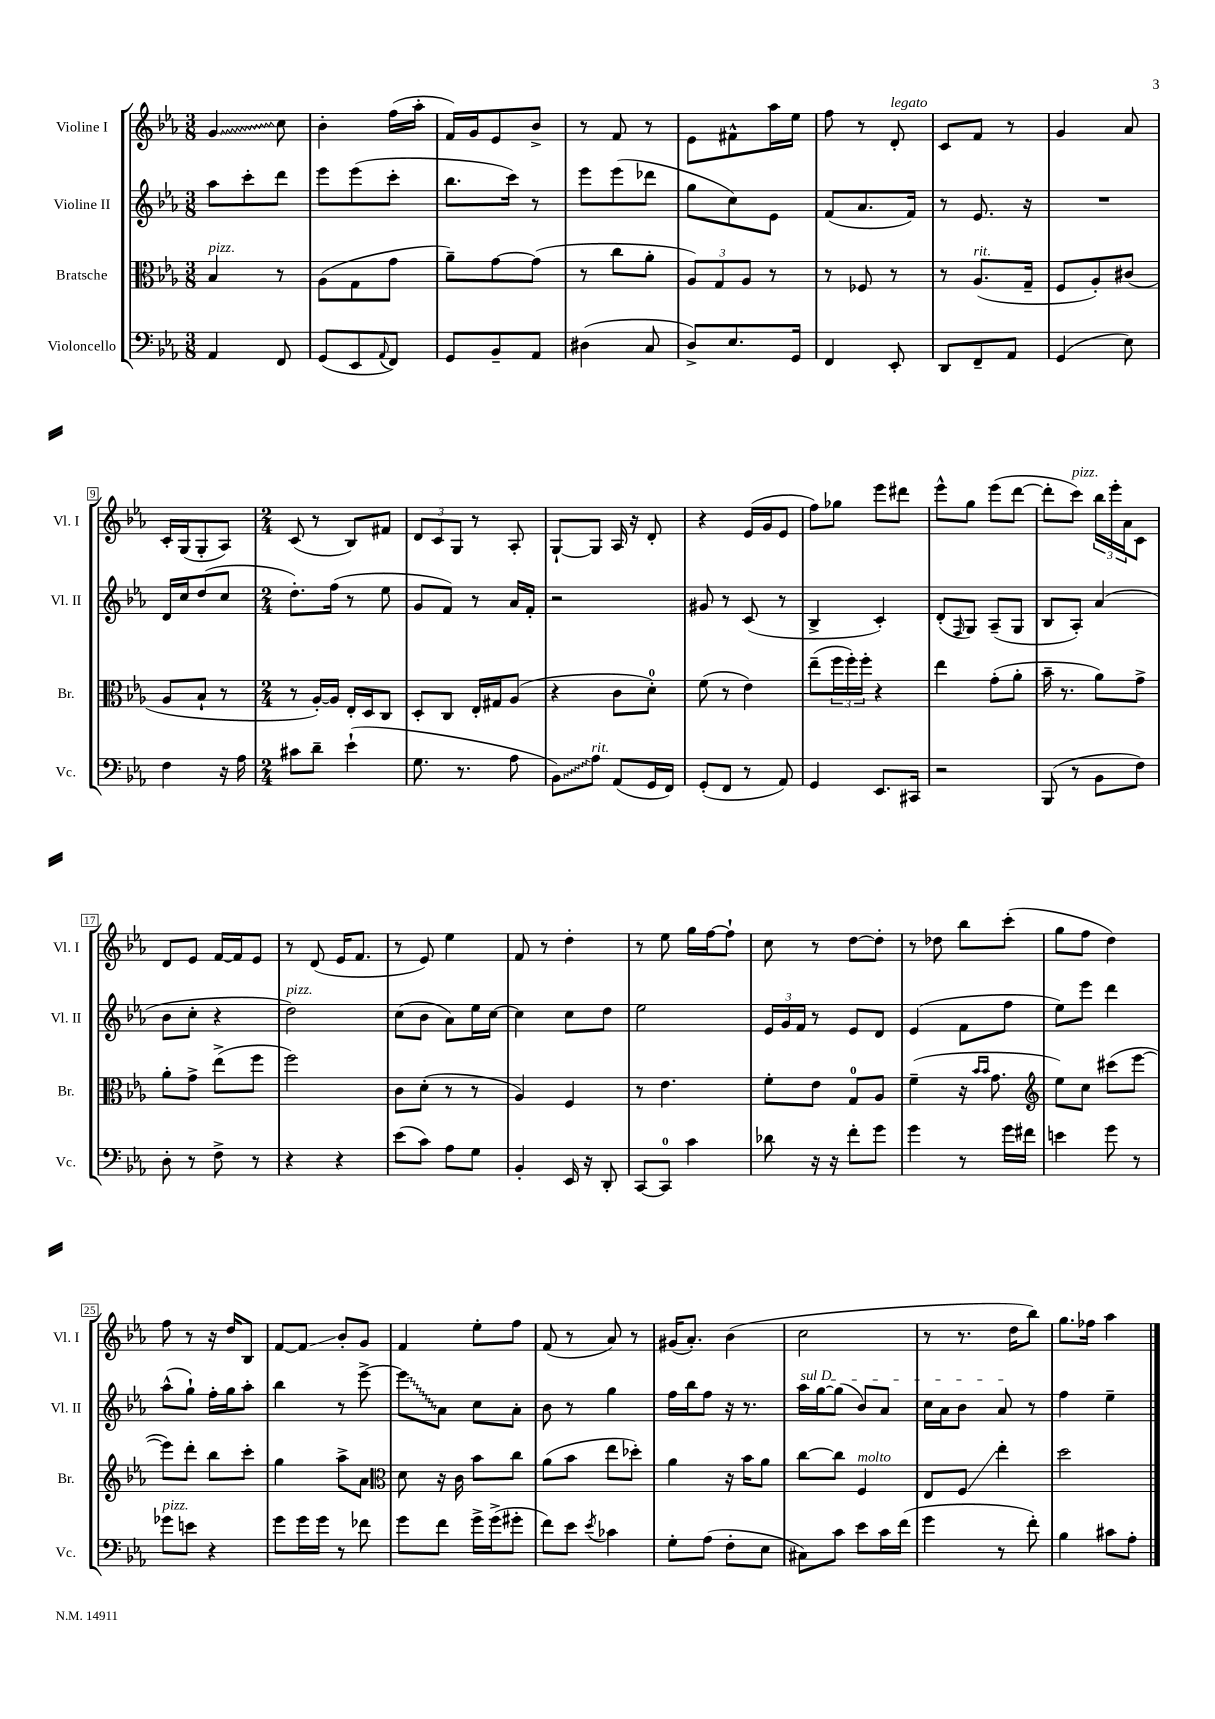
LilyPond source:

<<
\new StaffGroup <<
\new Staff = "s0" \with { instrumentName = "Violine I" shortInstrumentName = "Vl. I" } {
    \clef treble \key ees \major \numericTimeSignature \time 3/8
    \once \override Glissando.style = #'zigzag g'4\glissando c''8 |
    bes'4-. f''16( aes''16-. |
    f'16) g'16 ees'8 bes'8-> |
    r8 f'8 r8 |
    ees'8 fis'8-^ aes''16 ees''16 |
    f''8 r8 d'8-.^\markup { \italic "legato" } |
    c'8 f'8 r8 |
    g'4 aes'8 |
    c'16-. g16( g8-. aes8) |
    \numericTimeSignature \time 2/4 c'8( r8 bes8) fis'8 |
    \tuplet 3/2 { d'8 c'8 g8 } r8 aes8-. |
    g8~-! g8 aes16 r16 d'8-. |
    r4 ees'16( g'16 ees'8 |
    f''8) ges''8 ees'''8 dis'''8 |
    ees'''8-^ g''8 ees'''8( d'''8~ |
    d'''8-. c'''8^\markup { \italic "pizz." }) \tuplet 3/2 { bes''16 ees'''16-. aes'16 } c'8 |
    d'8 ees'8 f'16~ f'16 ees'8 |
    r8 d'8( ees'16 f'8. |
    r8 ees'8) ees''4 |
    f'8 r8 d''4-. |
    r8 ees''8 g''16 f''16~ f''8-! |
    c''8 r8 d''8~ d''8-. |
    r8 des''8 bes''8 c'''8-.( |
    g''8 f''8 d''4) |
    f''8 r8 r16 d''16 bes8 |
    f'8~ f'8\glissando bes'8-. g'8 |
    f'4 ees''8-. f''8 |
    f'8( r8 aes'8) r8 |
    gis'16( aes'8.-.) bes'4( |
    c''2 |
    r8 r8. d''16 bes''8) |
    g''8. fes''16 aes''4 \bar "|." |
}
\new Staff = "s1" \with { instrumentName = "Violine II" shortInstrumentName = "Vl. II" } {
    \clef treble \key ees \major \numericTimeSignature \time 3/8
    aes''8 c'''8-. d'''8 |
    ees'''8 ees'''8( c'''8-. |
    bes''8. c'''16) r8 |
    ees'''8 ees'''8( des'''8 |
    g''8 c''8) ees'8 |
    f'8( aes'8. f'16) |
    r8 ees'8. r16 |
    R4. |
    d'16 c''16 d''8( c''8 |
    \numericTimeSignature \time 2/4 d''8.-.) f''16( r8 ees''8 |
    g'8 f'8) r8 aes'16 f'16-. |
    r2 |
    gis'8 r8 c'8( r8 |
    bes4-> c'4-.) |
    d'8-.( \grace { f16 } g8) aes8--( g8 |
    bes8 aes8-.) aes'4( |
    bes'8 c''8-. r4 |
    d''2^\markup { \italic "pizz." }) |
    c''8( bes'8 aes'8) ees''16 c''16~ |
    c''4 c''8 d''8 |
    ees''2 |
    \tuplet 3/2 { ees'16 g'16 f'16 } r8 ees'8 d'8 |
    ees'4( f'8 f''8 |
    ees''8) ees'''8 d'''4 |
    aes''8-^( g''8-!) f''16-. g''16 aes''8-. |
    bes''4 r8 ees'''8~-> |
    \once \override Glissando.style = #'zigzag ees'''8\glissando aes'8 c''8 aes'8-. |
    bes'8 r8 g''4 |
    f''16 bes''16 f''8 r16 r8. |
    \once \override TextSpanner.bound-details.left.text = \markup { \italic "sul D" } aes''16\startTextSpan g''16~ g''8( bes'8) aes'8 |
    c''16 aes'16 bes'8 aes'8\stopTextSpan r8 |
    f''4 ees''4-- \bar "|." |
}
\new Staff = "s2" \with { instrumentName = "Bratsche" shortInstrumentName = "Br." } {
    \clef alto \key ees \major \numericTimeSignature \time 3/8
    bes4^\markup { \italic "pizz." } r8 |
    aes8( g8 g'8 |
    aes'8--) g'8~ g'8( |
    r8 c''8 aes'8-. |
    \tuplet 3/2 { aes8) g8 aes8 } r8 |
    r8 fes8 r8 |
    r8 aes8.^\markup { \italic "rit." }( g16-- |
    f8 aes8-.) cis'8( |
    aes8 bes8-! r8 |
    \numericTimeSignature \time 2/4 r8 aes16~-.) aes16 ees16-. d16 c8 |
    d8-. c8 ees16-. gis16 aes8( |
    r4 c'8 d'8-0-.) |
    f'8( r8 ees'4) |
    ees''8--( \tuplet 3/2 { f''16 f''16-.) f''16-. } r4 |
    ees''4 g'8-.( aes'8-. |
    bes'16-- r8. aes'8) g'8-> |
    aes'8-. g'8-> ees''8->( f''8 |
    f''2) |
    c'8 d'8-.( r8 r8 |
    aes4) f4 |
    r8 ees'4. |
    f'8-. ees'8 g8-0 aes8 |
    f'4--( r16 \grace { bes'16 bes'16 } g'8. |
    \clef treble ees''8) c''8 cis'''8( ees'''8~ |
    ees'''8) d'''8-. bes''8 c'''8-. |
    g''4 aes''8-> aes'8 |
    \clef alto d'8 r16 c'16 bes'8 c''8 |
    aes'8( bes'8 ees''8 des''8-.) |
    aes'4 r16 bes'16 aes'8 |
    c''8~ c''8 f4^\markup { \italic "molto" } |
    ees8 f8\glissando ees''4-. |
    d''2 \bar "|." |
}
\new Staff = "s3" \with { instrumentName = "Violoncello" shortInstrumentName = "Vc." } {
    \clef bass \key ees \major \numericTimeSignature \time 3/8
    aes,4 f,8 |
    g,8( ees,8 \appoggiatura { aes,8 } f,8) |
    g,8 bes,8-- aes,8 |
    dis4( c8 |
    d8->) ees8. g,16 |
    f,4 ees,8-. |
    d,8 f,8-- aes,8 |
    g,4( ees8) |
    f4 r16 aes16 |
    \numericTimeSignature \time 2/4 cis'8 d'8-- ees'4-!( |
    g8. r8. aes8 |
    \once \override Glissando.style = #'zigzag bes,8\glissando) aes8^\markup { \italic "rit." } aes,8( g,16 f,16) |
    g,8-.( f,8 r8 aes,8) |
    g,4 ees,8. cis,16 |
    r2 |
    bes,,8( r8 bes,8 f8) |
    d8-. r8 f8-> r8 |
    r4 r4 |
    ees'8( c'8) aes8 g8 |
    bes,4-. ees,16 r16 d,8-. |
    c,8~ c,8-0 c'4 |
    des'8 r16 r16 f'8-. g'8 |
    g'4 r8 g'16 fis'16 |
    e'4 g'8 r8 |
    ges'8^\markup { \italic "pizz." } e'8 r4 |
    g'8 g'16 g'16 r8 fes'8 |
    g'8 f'8 g'16-> g'16->( gis'8-. |
    f'8) ees'8 \acciaccatura { ees'8 } ces'4 |
    g8-. aes8( f8-. ees8 |
    cis8) c'8 ees'8 c'16 f'16( |
    g'4 r8 f'8-.) |
    bes4 cis'8 aes8-. \bar "|." |
}
>>
>>
\layout { \context { \Score \override BarNumber.stencil = #(make-stencil-boxer 0.1 0.3 ly:text-interface::print) } }
